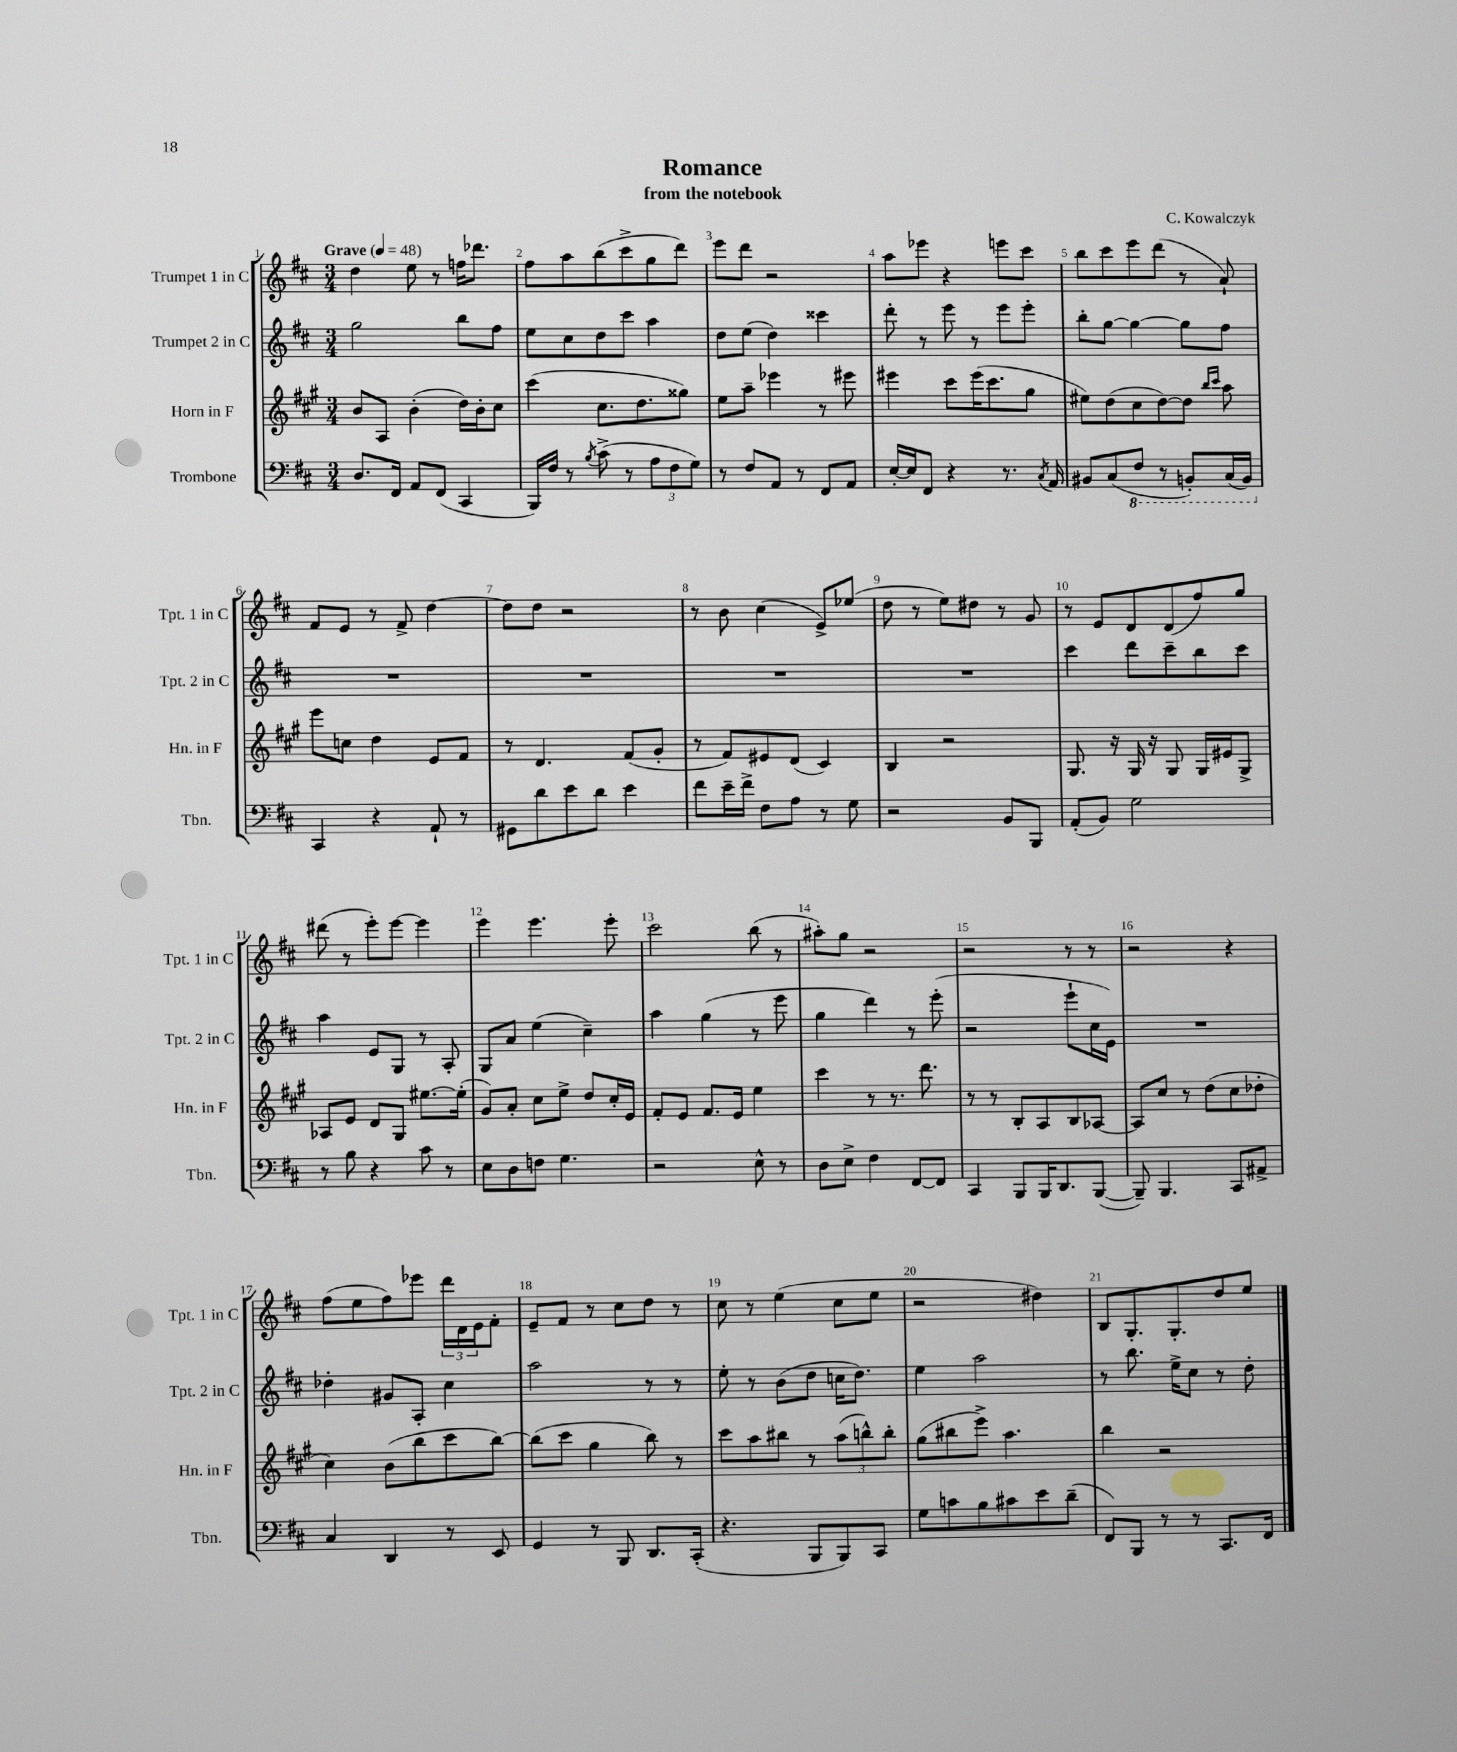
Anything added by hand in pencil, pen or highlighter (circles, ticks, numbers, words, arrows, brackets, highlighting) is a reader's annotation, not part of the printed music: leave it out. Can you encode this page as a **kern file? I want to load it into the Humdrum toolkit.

**kern	**kern	**kern	**kern
*staff4	*staff3	*staff2	*staff1
*clefF4	*clefG2	*clefG2	*clefG2
*k[f#c#]	*k[f#c#g#]	*k[f#c#]	*k[f#c#]
*M3/4	*M3/4	*M3/4	*M3/4
*MM48	*MM48	*MM48	*MM48
8.D	8b	2gg	4dd
.	8A	.	.
16FF#	.	.	.
8AA	(4b'	.	8ee
(8FF#	.	.	8r
4CC#	16dd)	8bb	16ff
.	16b'	.	8.ddd-
.	8cc#	8ff#	.
=	=	=	=
16BBB)	(4ccc#	8ee	8ff#
16F#	.	.	.
8r	.	8cc#	8aa
8qB	.	.	.
(8c#^	8.cc#	8dd	(8bb
8r	.	8ccc#	8ccc#^
.	8.dd	.	.
12A	.	4aa	8gg
12F#	.	.	.
.	8gg##)	.	8ddd)
12G)	.	.	.
=	=	=	=
8r	8ee	8dd	8eee
8F#	8aa~	(8ee	8ddd
8AA	4eee-	4dd)	2r
8r	.	.	.
8FF#	8r	4ccc##	.
8AA	8eee#	.	.
=	=	=	=
[16E'	4eee#	8ddd'	8aa
16E]	.	.	.
8FF#	.	8r	8eee-
4r	8ccc#	8eee	4r
.	(16eee#	8r	.
.	8.ccc#	.	.
8.r	.	8eee	8eee
.	8gg#	8eee'	8ccc#
8qC#	.	.	.
16AA	.	.	.
=	=	=	=
8BB#	8ee#)	8bb'	8bb
(8C#	(8dd	[8gg	8ccc#
8FF#	8cc#	4gg_	8eee
8r	[8dd)	.	(8ddd
8BBB')	8dd]	8gg]	8r
.	16qqbb	.	.
.	16qqccc#	.	.
(16CC#	8aa	8ff#	8a`)
16BBB)	.	.	.
=	=	=	=
4CC#	8eee	2.r	8f#
.	8cc	.	8e
4r	4dd	.	8r
.	.	.	8f#^
8AA`	8e	.	[4dd
8r	8f#	.	.
=	=	=	=
8GG#	8r	2.r	8dd]
8d	4.d	.	8dd
8e	.	.	2r
8d	.	.	.
4e	(8f#	.	.
.	8g#'	.	.
=	=	=	=
8f#	8r	2.r	8r
16e~	8f#)	.	8b
16f#^	.	.	.
8F#	8e#	.	(4cc#
8A	(8d	.	.
8r	4c#)	.	8e^)
8G	.	.	(8ee-
=	=	=	=
2r	4B	2.r	8dd
.	.	.	8r
.	2r	.	8ee)
.	.	.	8dd#
8BB	.	.	8r
8BBB	.	.	8g
=	=	=	=
(8AA'	8.G#	4ccc#	8r
8BB)	.	.	8e
.	16r	.	.
2G	16G#	8ddd	8d
.	16r	.	.
.	8G#	8ccc#~	(8d
.	16G#	8bb	8ff#)
.	16e#	.	.
.	8G#^	8ccc#	8gg
=	=	=	=
8r	8A-	4aa	(8ddd#
8B	8e	.	8r
4r	8d	8e	8eee')
.	8G#	8G	[8eee
8c#	[8.ee#	8r	4eee]
8r	.	8A'	.
.	(16ee#']	.	.
=	=	=	=
8E	8g#)	8G	4eee
8D	8a'	8a	.
8F	8cc#	(4ee	4.eee
4.G	8ee^	.	.
.	8dd	4cc#~)	.
.	16cc#'	.	8eee'
.	16e	.	.
=	=	=	=
2r	8f#'	4aa	2ccc#
.	8e	.	.
.	8.f#	(4gg	.
.	16e	.	.
8E^^	4ee	8r	(8bb
8r	.	8eee	8r
=	=	=	=
8D	4ccc#	4gg	8aa#')
8E^	.	.	8gg
4F#	8r	4ddd)	2r
.	8.r	.	.
[8FF#	.	8r	.
.	8.ddd	.	.
8FF#]	.	(8eee'	.
=	=	=	=
4CC#	8r	2r	2r
.	8r	.	.
8BBB	8B'	.	.
16BBB	8A	.	.
8.DD	.	.	.
.	8B	8eee`	8r
([8BBB	[8A-	16cc#	8r
.	.	16e)	.
=	=	=	=
8BBB~])	8A-]	2.r	2r
4.BBB	8cc#	.	.
.	8r	.	.
.	(8dd	.	.
8CC#	8cc#	.	4r
8AA#^	8dd-'	.	.
=	=	=	=
4C#	4cc#)	4dd-'	(8ff#
.	.	.	8ee
4DD	(8b	8g#	8ff#)
.	8bb	8A'	8eee-
8r	8ccc#	4cc#	24ddd
.	.	.	24d
.	.	.	24e
8EE	[8bb)	.	8f#'
=	=	=	=
4GG	(8bb]	2aa	8e~
.	8ccc#	.	8f#
8r	4gg#	.	8r
8BBB	.	.	8cc#
8.DD	8bb)	8r	8dd
.	8r	8r	8r
(16CC#'	.	.	.
=	=	=	=
4.r	8ccc#	8ee'	8cc#
.	8aa	8r	8r
.	8bb#	(8b	(4ee
8BBB	8r	8dd	.
8BBB)	(12aa	16cc	8cc#
.	.	8.dd)	.
.	12bb^^)	.	.
8CC#	.	.	8ee
.	12bb'	.	.
=	=	=	=
8G	(8gg#	4ee	2r
8c	8bb#	.	.
8B	8eee^)	2aa	.
8c#	4.aa	.	.
8e	.	.	4dd#)
(8d~	.	.	.
=	=	=	=
8FF#)	4bb	8r	8B
8BBB	.	8.bb	8.G'
8r	2r	.	.
.	.	16ee^	8.G'
8r	.	8cc#	.
8.CC#	.	8r	8dd
.	.	8dd'	8ee
16FF#	.	.	.
==	==	==	==
*-	*-	*-	*-
